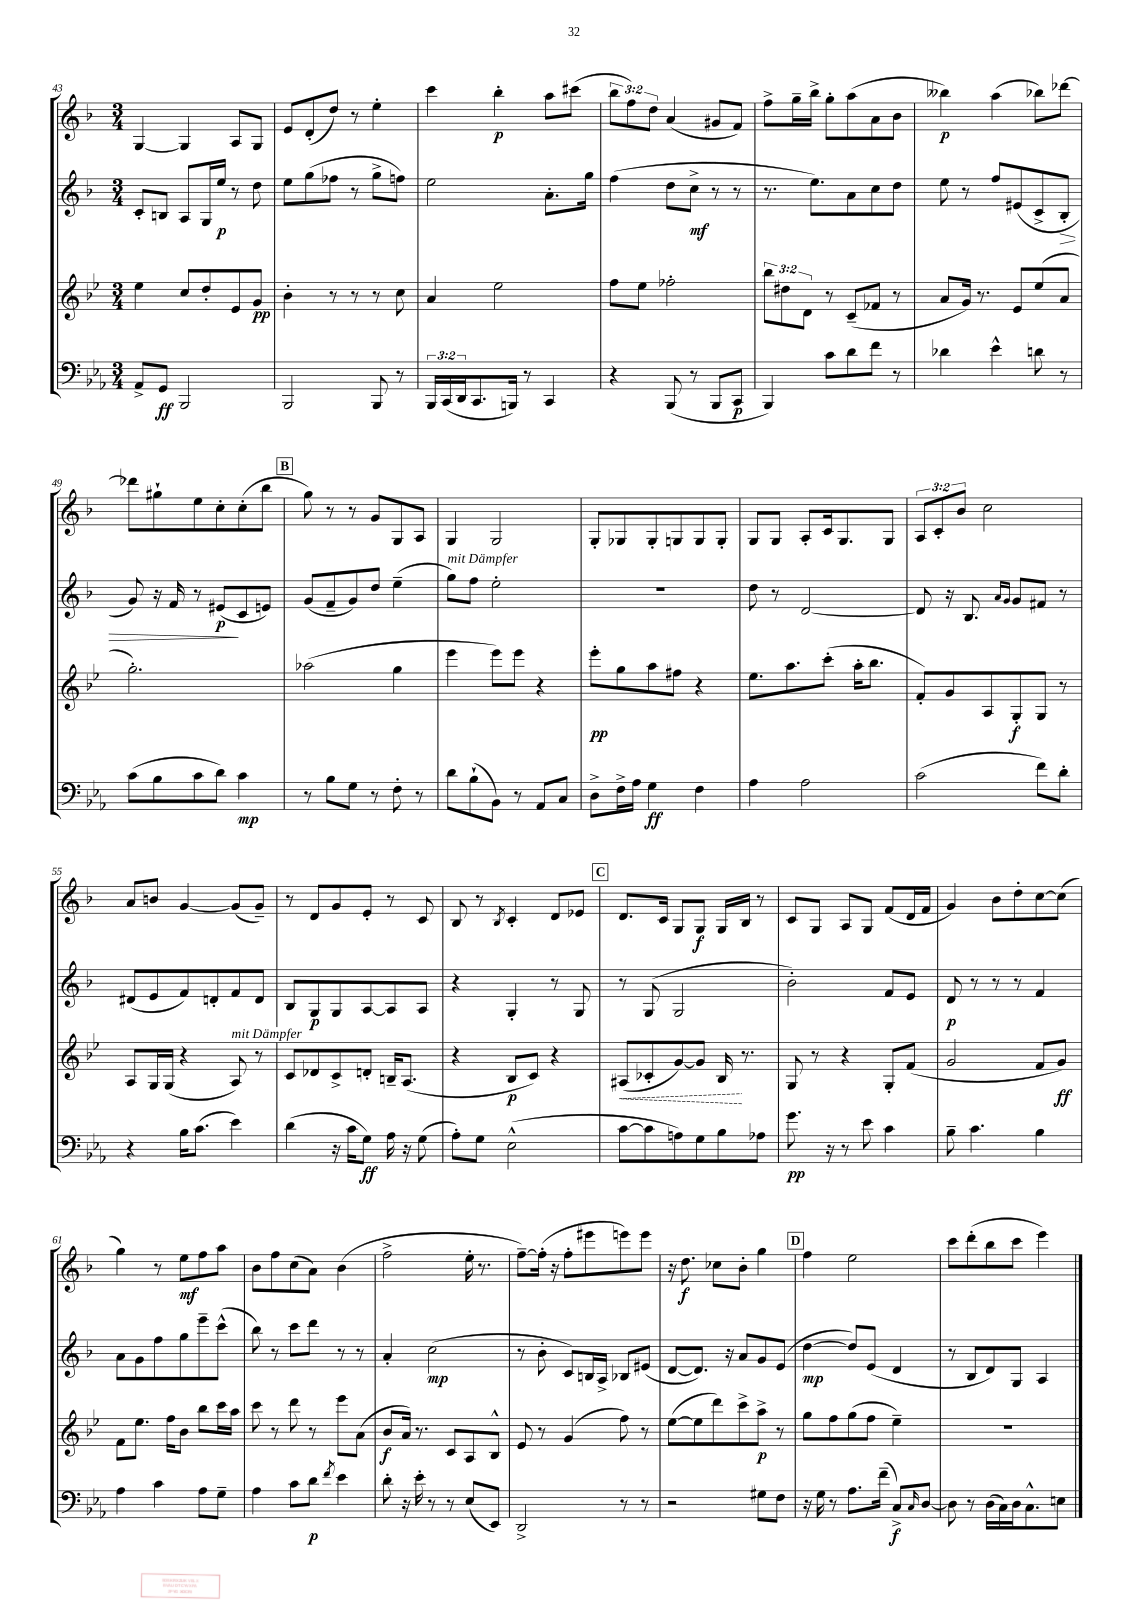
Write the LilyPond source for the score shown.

<<
\new StaffGroup <<
\new Staff = "s0" {
    \clef treble \key f \major \numericTimeSignature \time 3/4 \override Staff.TupletNumber.text = #tuplet-number::calc-fraction-text
    g4~ g4 a8 g8 |
    e'8 d'8-.( d''8) r8 e''4-. |
    c'''4 bes''4-.\p a''8 cis'''8( |
    \tuplet 3/2 { bes''8 f''8) d''8 } a'4( gis'8 f'8) |
    f''8-> g''16-- bes''16-> g''8-. a''8( a'8 bes'8 |
    beses''4\p) a''4( bes''8) des'''8~ |
    des'''8 gis''8-! e''8 c''8-. c''8-.( bes''8 |
    \mark \markup { \box "B" } g''8) r8 r8 g'8 g8 a8 |
    g4 g2 |
    g8-. ges8 ges8-. g8 g8 g8-. |
    g8 g8 a8-. c'16 g8. g8 |
    \tuplet 3/2 { a8 c'8-. bes'8 } c''2 |
    a'8 b'8 g'4~ g'8( g'8--) |
    r8 d'8 g'8 e'8-. r8 c'8 |
    bes8 r8 \acciaccatura { bes8 } c'4-. d'8 ees'8 |
    \mark \markup { \box "C" } d'8. c'16 g8 g8\f g16 bes16 r8 |
    c'8 g8 a8 g8 f'8( d'16 f'16 |
    g'4) bes'8 d''8-. c''8~ c''8( |
    g''4) r8 e''8\mf f''8 a''8 |
    bes'8 f''8 c''8( a'8) bes'4( |
    f''2-> e''16-. r8. |
    f''8~--) f''16-.( r16 f''8-. eis'''8 e'''8) e'''8 |
    r16 d''8.\f ces''8 bes'8-. g''4 |
    \mark \markup { \box "D" } f''4 e''2 |
    c'''8 d'''8-.( bes''8 c'''8 e'''4) \bar "|." |
}
\new Staff = "s1" {
    \clef treble \key f \major \numericTimeSignature \time 3/4
    c'8-. b8 a8 g16 e''16\p r8 d''8 |
    e''8 g''8( fes''8 r8 g''8-> f''8) |
    e''2 a'8.-. g''16 |
    f''4( d''8 c''8->\mf r8 r8 |
    r8. e''8.) a'8 c''8 d''8 |
    e''8 r8 f''8 eis'8( c'8-> bes8-.\> |
    g'8) r16 f'16 r8 eis'8\p\!( c'8 e'8) |
    \mark \markup { \box "B" } g'8( f'8-- g'8) d''8 e''4--( |
    g''8^\markup { \italic "mit Dämpfer" }) f''8 e''2-. |
    R2. |
    d''8 r8 d'2~ |
    d'8 r16 bes8. \grace { a'16 g'16 } g'8 fis'8 r8 |
    dis'8( e'8 f'8) d'8-. f'8 d'8 |
    bes8 g8\p g8 a8~ a8 a8 |
    r4 g4-. r8 g8 |
    \mark \markup { \box "C" } r8 g8( g2 |
    bes'2-.) f'8 e'8 |
    d'8\p r8 r8 r8 f'4 |
    a'8 g'8 f''8 g''8 e'''8-- c'''8-^( |
    bes''8) r8 c'''8 d'''8 r8 r8 |
    a'4-. c''2\mp( |
    r8 bes'8-. c'8) b16 a16-> bes8 eis'8( |
    d'8~ d'8.) r16 a'8 g'8 e'8( |
    \mark \markup { \box "D" } d''4~\mp d''8) e'8( d'4 |
    r8 bes8 d'8) g8 a4 \bar "|." |
}
\new Staff = "s2" {
    \clef treble \key bes \major \numericTimeSignature \time 3/4 \override Staff.TupletNumber.text = #tuplet-number::calc-fraction-text
    ees''4 c''8 d''8-. ees'8 g'8\pp |
    bes'4-. r8 r8 r8 c''8 |
    a'4 ees''2 |
    f''8 ees''8 fes''2-. |
    \tuplet 3/2 { bes''8 dis''8 d'8 } r8 c'8--( fes'8 r8 |
    a'8 g'16) r8. ees'8 ees''8( a'8 |
    g''2.-.) |
    \mark \markup { \box "B" } aes''2( g''4 |
    ees'''4 ees'''8) ees'''8 r4 |
    ees'''8-.\pp g''8 a''8 fis''8 r4 |
    ees''8. a''8. c'''8-.( a''16-. bes''8. |
    f'8-.) g'8 a8 g8-.\f g8 r8 |
    a8 g16 g16( r4 a8^\markup { \italic "mit Dämpfer" }) r8 |
    c'8 des'8 c'8-> d'8-. b16-- a8.( |
    r4 bes8\p c'8) r4 |
    \mark \markup { \box "C" } \once \override Hairpin.style = #'dashed-line ais8\<( ces'8-. g'8~) g'8 bes16\! r8. |
    g8 r8 r4 g8-. f'8( |
    g'2 f'8 g'8\ff) |
    f'8 ees''8. f''16 bes'8 bes''8 c'''16 a''16 |
    c'''8 r8 d'''8 r8 ees'''8 a'8( |
    bes'8\f a'16) r8. c'8 a8 bes8-^ |
    ees'8 r8 g'4( f''8) r8 |
    ees''8~( ees''8 d'''8) c'''8-> a''8->\p r8 |
    \mark \markup { \box "D" } g''8 f''8 g''8( f''8 ees''4--) |
    R2. \bar "|." |
}
\new Staff = "s3" {
    \clef bass \key ees \major \numericTimeSignature \time 3/4 \override Staff.TupletNumber.text = #tuplet-number::calc-fraction-text
    aes,8-> g,8\ff bes,,2 |
    bes,,2 bes,,8 r8 |
    \tuplet 3/2 { bes,,16 c,16( d,16 } c,8. b,,16) r8 c,4 |
    r4 bes,,8( r8 bes,,8 c,8\p |
    bes,,4) c'8 d'8 f'8 r8 |
    des'4 ees'4-^ d'8 r8 |
    c'8( bes8 c'8 d'8) c'4\mp |
    \mark \markup { \box "B" } r8 bes8 g8 r8 f8-. r8 |
    d'8 bes8-!( bes,8) r8 aes,8 c8 |
    d8-> f16-> aes16 g4\ff f4 |
    aes4 aes2 |
    c'2( f'8) d'8-. |
    r4 bes16 c'8.( ees'4) |
    d'4( r16 c'16 g8\ff) aes16 r16 g8( |
    aes8-.) g8 ees2-^( |
    \mark \markup { \box "C" } c'8~ c'8 a8) g8 bes8 aes8 |
    g'8.\pp r16 r8 ees'8 c'4 |
    bes8-- c'4. bes4 |
    aes4 c'4 aes8 g8-- |
    aes4 c'8 d'8\p \acciaccatura { f'8 } ees'4 |
    d'8-. r16 ees'16-. r8 r8 ees8( ees,8) |
    d,2-> r8 r8 |
    r2 gis8 f8 |
    \mark \markup { \box "D" } r16 g16 r8 aes8. f'16--( c8->\f) \grace { c16 } d8~ |
    d8 r8 d16( c16) d16 c8.-^ e8 \bar "|." |
}
>>
>>
\layout { \context { \Score currentBarNumber = #43 } }
